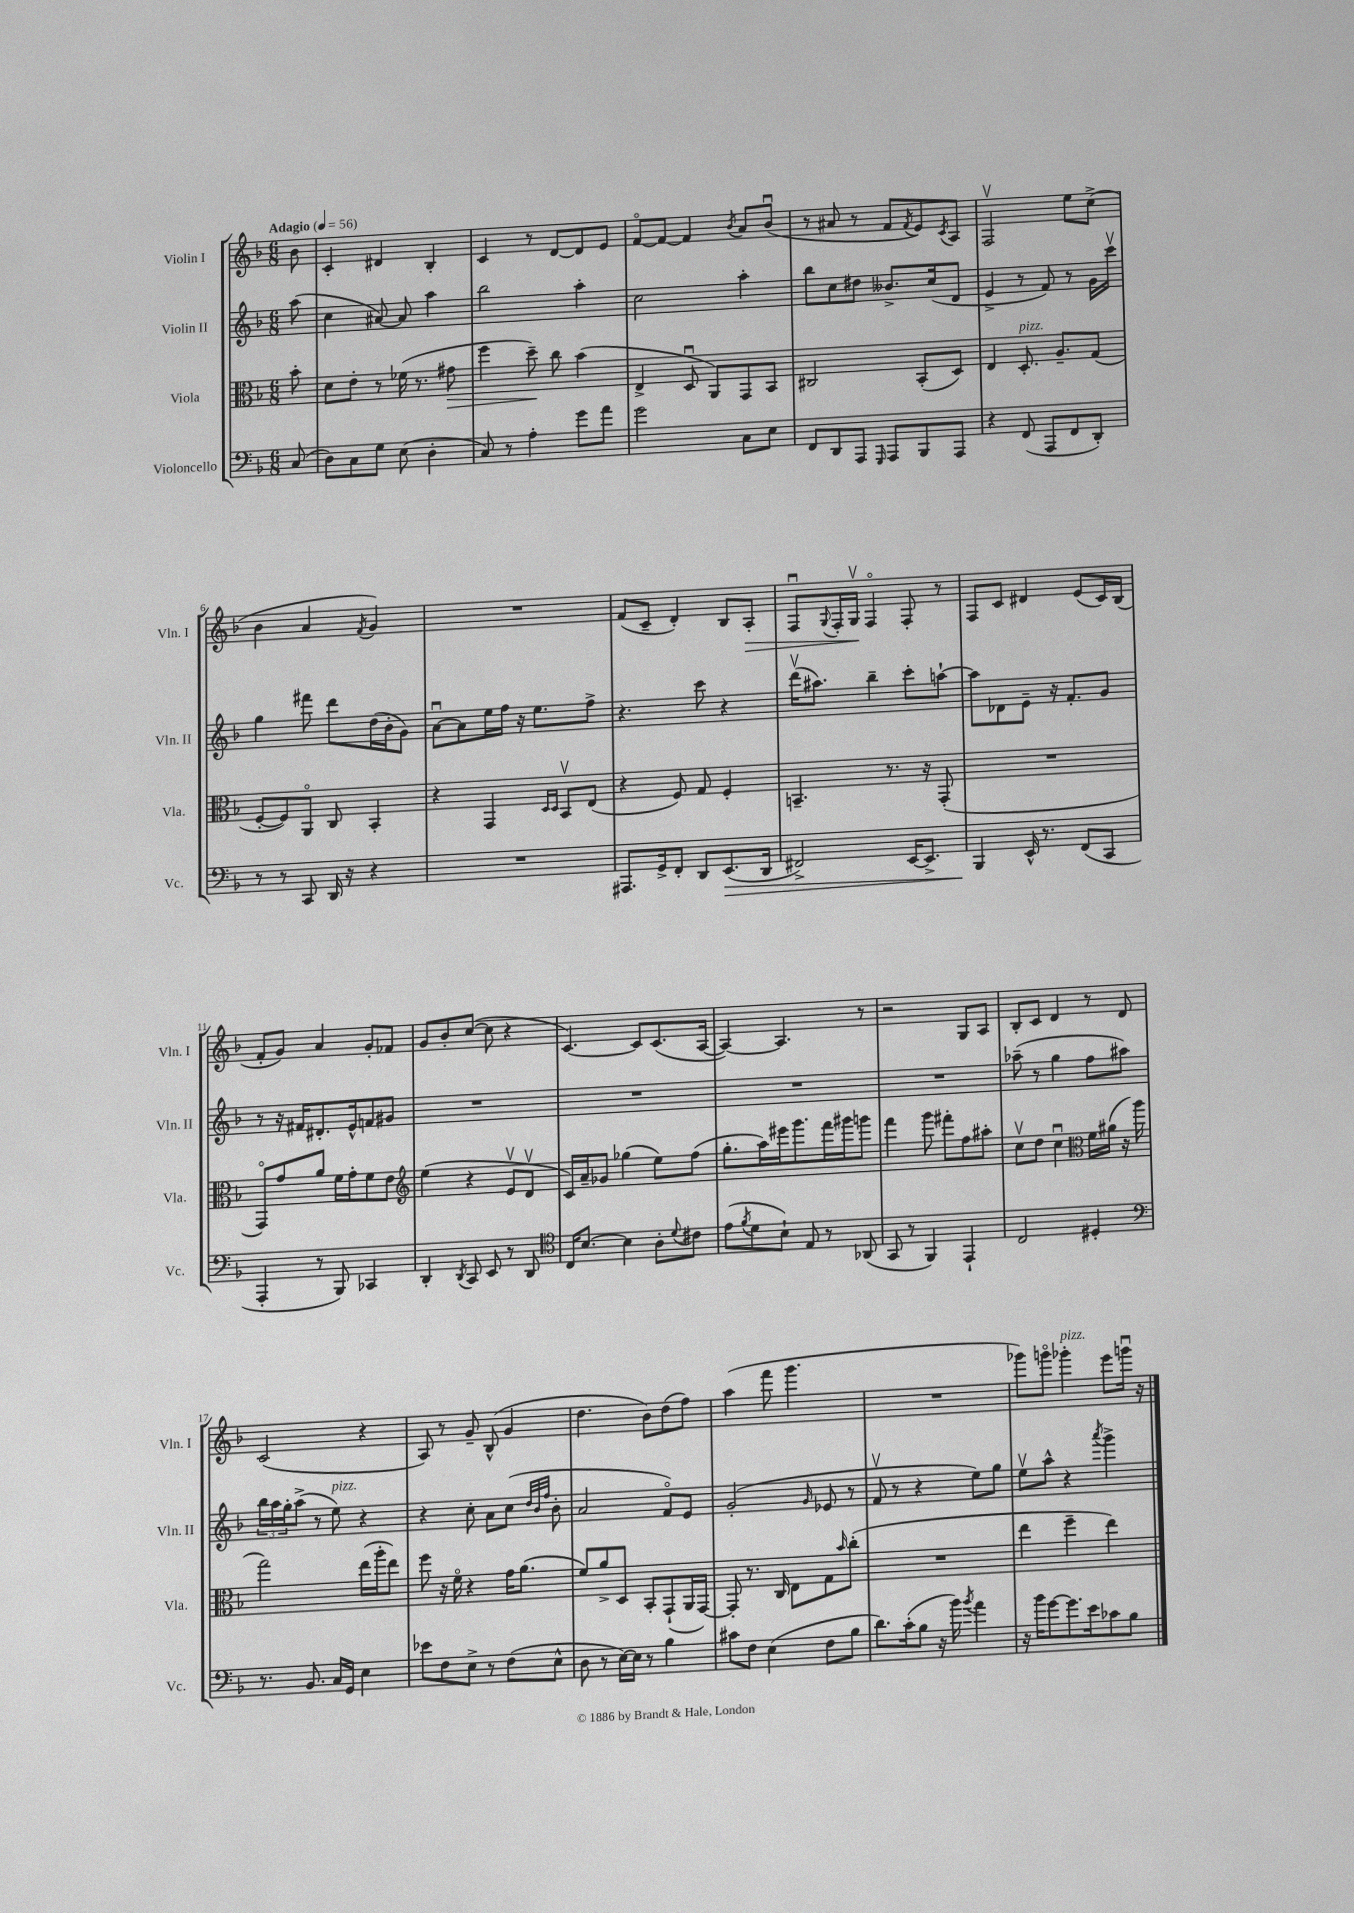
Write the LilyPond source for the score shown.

<<
\new StaffGroup <<
\new Staff = "s0" \with { instrumentName = "Violin I" shortInstrumentName = "Vln. I" } {
    \clef treble \key f \major \numericTimeSignature \time 6/8 \partial 8 \tempo "Adagio" 4 = 56
    bes'8 |
    c'4-. dis'4 bes4-. |
    c'4 r8 d'8~ d'8 e'8 |
    f'8~\flageolet f'8~ f'4 \acciaccatura { bes'8 } a'8 bes'8\downbow( |
    r8 ais'8 r8 f'8 \acciaccatura { f'8 } e'8) \acciaccatura { c'8 } a8 |
    f2\upbow e''8 c''8->( |
    bes'4 a'4 \acciaccatura { f'8 } g'4) |
    R2. |
    f'8( c'8-- d'4-.) bes8 a8-.\> |
    f8\downbow \appoggiatura { g8 } f16-. g16\upbow\! f4\flageolet f8-. r8 |
    f8 c'8 dis'4 e'8( c'16) bes16( |
    f'8-. g'8) a'4 g'8-. fes'8 |
    g'8 bes'8-. c''8~( c''8 r4 |
    c'4.~) c'8 c'8.( a16~ |
    a4~) a4. r8 |
    r2 g8 a8 |
    bes8-. c'8 d'4 r8 d'8 |
    c'2( r4 |
    a8) r8 g'8-- bes8-^( g'4 |
    d''4. bes'8) d''8( f''8) |
    a''4( f'''8 g'''4. |
    R2. |
    ges'''8) g'''8\flageolet ges'''4-.^\markup { \italic "pizz." } e'''8 g'''16\downbow r16 \bar "|." |
}
\new Staff = "s1" \with { instrumentName = "Violin II" shortInstrumentName = "Vln. II" } {
    \clef treble \key f \major \numericTimeSignature \time 6/8 \partial 8
    a''8( |
    c''4 ais'8~) ais'8 a''4 |
    bes''2 a''4-. |
    c''2 a''4-. |
    bes''8 c''8 dis''8 beses'8.-> c''16( d'8 |
    e'4-> r8 f'8) r8 g'16 c'''16\upbow |
    g''4 fis'''8 d'''8 d''16( bes'16-. g'8) |
    a'8~\downbow a'8 e''16 f''16 r16 e''8. f''8-> |
    r4. c'''8 r4 |
    d'''16\upbow( ais''8.) bes''4-- c'''8-. a''8~-! |
    a''8 des'8 e'8-- r16 f'8.-. g'8 |
    r8 r16 fis'16 dis'8.-. e'16-^ f'8 gis'8 |
    R2. |
    R2. |
    R2. |
    R2. |
    aes''8--( r8 g''4 f''8 ais''8) |
    \tuplet 3/2 { bes''16 a''16 g''16-. } a''8->( r8 e''8^\markup { \italic "pizz." }) r4 |
    r4 c''8-. a'8 c''8( \grace { d''32 bes'32 f''32 } bes'8-. |
    a'2 f'8\flageolet) e'8 |
    g'2-.( \grace { g'16 } ees'8 r8 |
    f'8\upbow r8 r4 e''8) g''8 |
    e''8\upbow a''8-^ r4 \acciaccatura { a'''8 } g'''4-> \bar "|." |
}
\new Staff = "s2" \with { instrumentName = "Viola" shortInstrumentName = "Vla." } {
    \clef alto \key f \major \numericTimeSignature \time 6/8 \partial 8
    bes'8-. |
    d'8 e'8-. r8 fes'16( r8. gis'8\> |
    f''4 d''8--\!) c''8 bes'4( |
    e4-> d8\downbow a,8) g,8 bes,8 |
    cis2 bes,8-.( d8) |
    e4 d8.-.^\markup { \italic "pizz." } a8.-- g8( |
    f8~-. f8) a,8\flageolet c8 bes,4-. |
    r4 g,4 \grace { d16 d16 } bes,8\upbow e8( |
    r4 f8) g8 f4-. |
    b,4.-- r8. r16 g,8-.( |
    R2. |
    g,8\flageolet) g'8 a'8 f'16 g'16-. f'8 e'8 |
    \clef treble e''4( r4 e'8\upbow d'8\upbow |
    c'16) a'16-- ges'8 ges''4( e''8) f''8( |
    g''8.-. a''16) eis'''16 g'''8. f'''16 gis'''16 g'''8 |
    f'''4 g'''8 fis'''8-. f''8 ais''8-. |
    c''8\upbow d''8 c''4\downbow \clef alto f'16 ais'16( r16 a''16 |
    g''2) e''16( a''16-. e''8) |
    f''8 r16 f'16\flageolet r4 g'16 a'8.( |
    f'8) a'8-> d8 bes,8-. g,8-!( a,16 g,16~) |
    g,8-. r8. c16 e8 g8 \grace { bes'16 } c''8-.( |
    R2. |
    e''4 f''4-- e''4) \bar "|." |
}
\new Staff = "s3" \with { instrumentName = "Violoncello" shortInstrumentName = "Vc." } {
    \clef bass \key f \major \numericTimeSignature \time 6/8 \partial 8
    c8( |
    d8) c8 g8 e8( d4-. |
    c8) r8 a4-. g'8 a'8 |
    g'2 c8 e8 |
    f,8 d,8 a,,8 \grace { g,,16 } a,,8 bes,,8 a,,8 |
    r4 f,8( a,,8 f,8 d,8-.) |
    r8 r8 c,8 d,16 r16 r4 |
    R2. |
    ais,,8. g,16-> f,8-. d,8 e,8.\>( d,16 |
    fis,2->) e,16~ e,8.-> |
    bes,,4\! e,16-^ r8. f,8( c,8 |
    a,,4-. r8 bes,,8) ces,4 |
    d,4-. \acciaccatura { d,8 } c,8 e,8 r8 d,8 |
    \clef tenor c16 bes8.~ bes4 a8-. \appoggiatura { d'8 } cis'8 |
    e'8( \acciaccatura { f'8 } d'8 bes8-!) e8 r8 aes,8( |
    g,8 r8 f,4) e,4-! |
    c2 dis4-. |
    \clef bass r8. bes,8. c16 g,16 e4 |
    ees'8 f8 e8-> r8 f8( e8-^ |
    d8 r8 e16~) e16 r8 bes4 |
    cis'8 f8 e4( f8 bes8 |
    d'8.) c'16-.( bes8 r16 bes'16) \acciaccatura { bes'8 } a'4 |
    r16 bes'16 g'8~ g'8. e'16 ces'8 bes8 \bar "|." |
}
>>
>>
